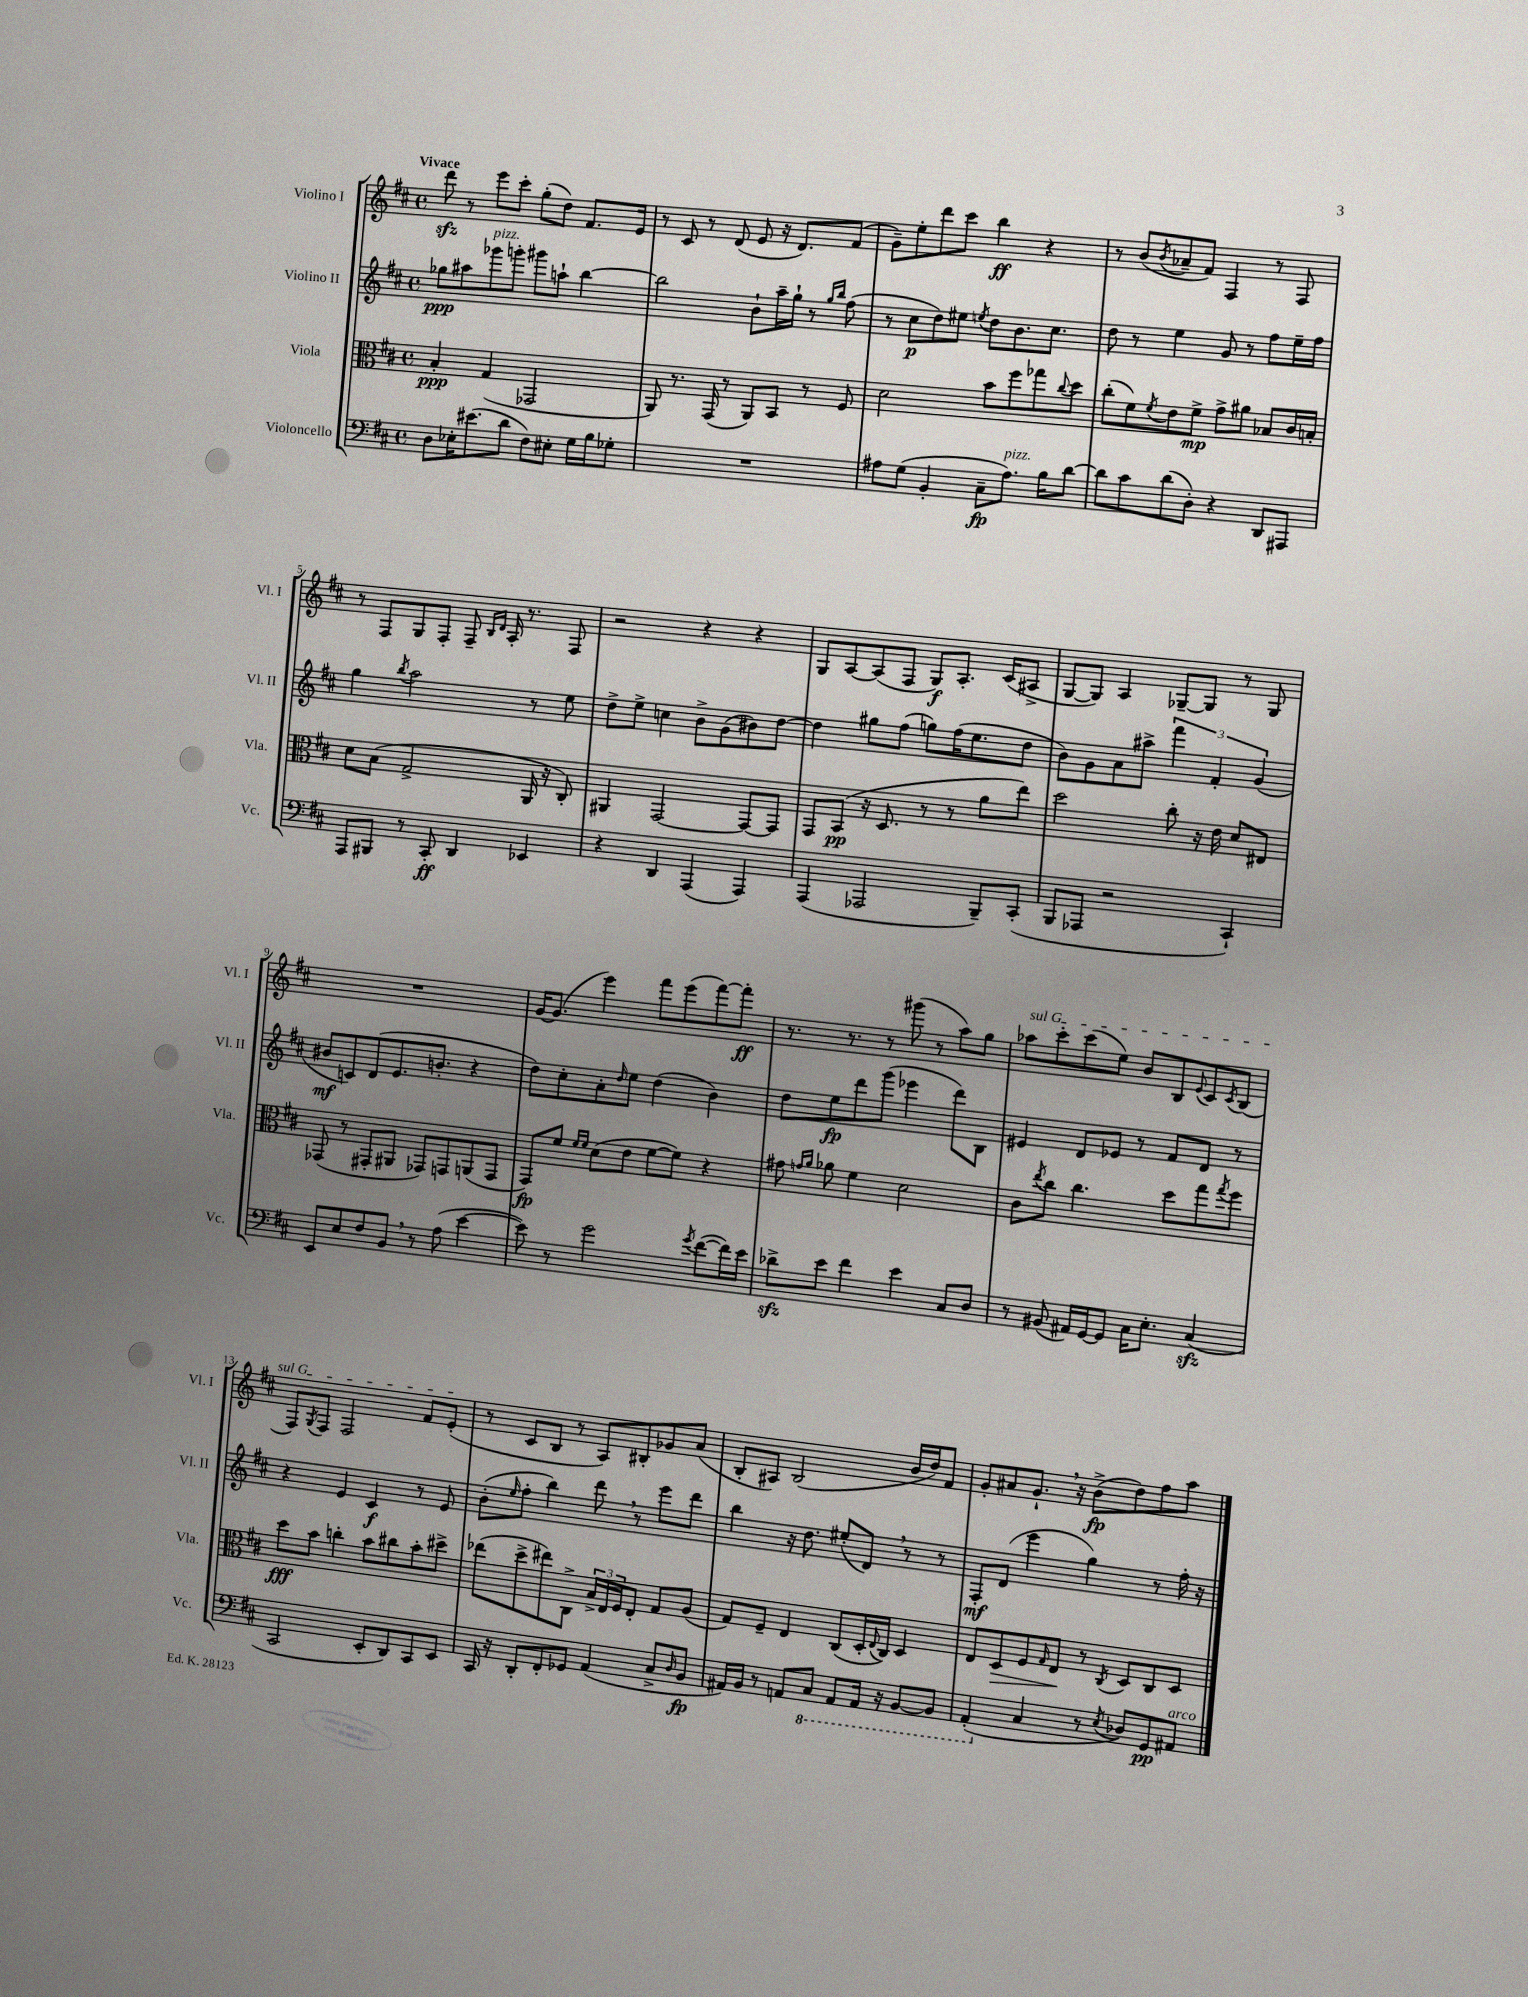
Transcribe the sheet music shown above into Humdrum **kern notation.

**kern	**kern	**kern	**kern
*staff4	*staff3	*staff2	*staff1
*clefF4	*clefC3	*clefG2	*clefG2
*k[f#c#]	*k[f#c#]	*k[f#c#]	*k[f#c#]
*M4/4	*M4/4	*M4/4	*M4/4
*met(c)	*met(c)	*met(c)	*met(c)
8D\L	4B'/	8gg-\L	8ddd\
16E-'\K	.	8aa#\	8r
(8.e#\	.	.	.
.	(4G/	8ggg-\	8eee\L
8d\J	.	8ggg'\J	8ccc#'\J
8F#\L)	2GG-/	8ggg#\L	(8gg'\L
8E#'\J	.	8aa`\J	8dd\J)
16G\LL	.	[4bb\	8.f#/L
16B\J	.	.	.
8G-'\J	.	.	.
.	.	.	16e/Jk
=	=	=	=
1r	8AA/)	2bb\]	8r
.	8.r	.	8c#/
.	.	.	8r
.	(16GG/	.	.
.	8r	.	(8d/
.	8AA/L)	8b`\L	8e/
.	8BB/J	16aa~\L	16r
.	.	16gg`\JJ	8.d/L)
.	8r	8r	.
.	.	16qqgg/LL	.
.	.	16qqbb/JJ	.
.	8F#/	(8ff#\	(8f#/J
=	=	=	=
8A#\L	2d\	8r	8g~\L)
(8G\J	.	8cc#\L	8ee'\
4BB'/	.	8dd\)	8ddd\
.	.	8ee#\J	8ccc#\J
.	.	8qee/	.
8C#~\L	8b\L	8dd\L	4bb\
8.A#\J)	8ff#\	8.b\	.
.	8gg-\	.	4r
16B\LK	.	8.cc#\J	.
.	8qqcc#/	.	.
[8d\J	8dd\J	.	.
=	=	=	=
8d\]L	(8cc#'\L	8dd\	8r
8c#\	8f#\)	8r	(8b/L
.	8qf#/	.	8qb/
(8d\	8e\	4ee\	8a-~/
8D'\J)	8f#^\J	.	8f#/J)
4r	8g^\L	8g/	4F#/
.	8a#\J	8r	.
8DD/L	8B-/L	8ff#\L	8r
8AAA#/J	16c#/L	16ee~\L	8F#/
.	16B'/JJ	16ff#\JJ	.
=	=	=	=
8AAA/L	8d\L	4gg\	8r
8BBB#/J	(8B\J	.	8F#/L
.	.	8qbb/	.
8r	2G^/	2aa\	8G/
8CC#'/	.	.	8F#'/J
4DD/	.	.	8F#~/
.	.	.	16qqB/LL
.	.	.	16qqd/JJ
.	.	.	16A'/
.	.	.	8.r
4EE-/	16AA/	8r	.
.	16r	.	.
.	8C#'/)	8ee\	8F#/
=	=	=	=
4r	4AA#/	8dd^\L	2r
.	.	8ee^\J	.
4DD/	[2GG/	4cc\	.
(4AAA/	.	8b^\L	4r
.	.	(8g\	.
4AAA/)	8GG/_L	8b#\)	4r
.	8GG/]J	[8dd\J	.
=	=	=	=
(4AAA/	8GG/L	4dd\]	8G/L
.	(8BB/J	.	[8A/
2AAA-/	16r	8gg#\L	(8A/]
.	8.D/	.	.
.	.	(8ff#\J	8F#/J
.	8r	8gg\L)	8G/L)
.	8r	(16ff#\K	8.A'/J
.	.	8.ee\	.
8BBB~/L)	8a\L	.	.
.	.	.	(16c#/LK
(8CC#'/J	8ee\J)	8dd\J	8A#^/J
=	=	=	=
8BBB/L	2dd\	8b\L)	[8G/L
8AAA-/J	.	8g\	8G/]J)
2r	.	8a\	4A/
.	.	8aa#^\J	.
.	8cc#'\	6fff#\	[8G-~/L
.	16r	.	8G-/]J
.	.	6f#'/	.
.	16e\	.	.
4CC#`/)	8d/L	.	8r
.	.	(6g/	.
.	8E#/J	.	8G-/
=	=	=	=
8EE/L	(8GG-/	8b#/L	1r
8E/	8r	8c/)	.
8F#/	8GG#'/L	(8d/	.
8BB/J	8AA#/J	8.e/	.
8r	8GG-/L)	.	.
.	.	8.b'/J	.
(8A\	8GG/	.	.
[4e\	(8AA/	4r	.
.	8GG/J	.	.
=	=	=	=
8e\])	8GG/L)	8dd\L)	[16g/LK
.	.	.	(8.g/]J
8r	8f#/J	8cc#'\	.
.	16qqf#/LL	.	.
.	16qqf#/JJ	.	.
2g\	(8d\L	8a'\	4eee\)
.	.	16qqdd/	.
.	8e\J	8ee\J	.
.	[8f#\L	(4dd\	8fff#\L
.	8f#\]J)	.	(8eee\
8qg/	.	.	.
([8f#\L	4r	4b\)	[8fff#\)
16f#\]L)	.	.	8fff#'\]J
16e\JJ	.	.	.
=	=	=	=
8d-^\L	8g#\	8dd\L	8.r
.	16qqg/LL	.	.
.	16qqa/JJ	.	.
8e\J	8a-\	8ee\	.
.	.	.	8.r
4f#\	4f#\	8ddd\	.
.	.	(8ggg\J	8r
4e\	2d\	4eee-\	(8ggg#\
.	.	.	8r
8C#/L	.	8ddd\L)	8aa\L)
8D/J	.	8B\J	8gg\J
=	=	=	=
8r	8c#\L	4e#/	8aa-\L
.	8qee/	.	.
(8BB#/	8cc#\J	.	8ccc#'\
16AA#/LL)	4.cc#\	8d/L	(8ccc#\
[16GG/J	.	.	.
8GG/]J	.	8e-/J	8ee\J)
16C#\LK	.	8r	8b/L
8.E'\J	.	.	.
.	8dd\L	8f#/L	8B/
.	.	.	8qqe/
(4C#/	8gg\	8d/J	8c#/
.	8qgg/	.	8qc#/
.	8ff#\J	8r	(8B/J
=	=	=	=
2CC#/	8dd\L	4r	8F#/L)
.	.	.	8qG/
.	8b\J	.	8F#/J
.	4cc'\	4e/	2F#/
8EE'/L	8b\L	4c#/	.
8DD/)	8cc#\	.	.
8CC#/	8b'\	8r	8f#/L
8EE/J	8dd#^\J	8e/	(8e'/J
=	=	=	=
16CC#/	(8ee-\L	(8b'\L	8r
16r	.	.	.
.	.	16qqee/	.
8DD'/L	8dd^\	8ff#'\J	8c#/L
8FF#'/	8ee#\)	4bb\)	8B/J
8GG-/J	8C#^\J	.	8r
(4AA/	24B^/LL	8ddd\	8A/L)
.	24E/	.	.
.	24F#/J	.	.
.	8E'/J	8r	8B#'/
8C#^/L	8G/L	8eee\L	8g-/
16qqD/	.	.	.
8BB/J	(8A/J	8ddd\J	(8a/J
=	=	=	=
16AA#/LL)	8G/L)	4bb\	8B'/L
16BB/JJ	.	.	.
8r	8F#~/J	.	8A#/J)
8AA/L	4E/	16r	(2B/
.	.	8.dd\	.
8CC#/J	.	.	.
8AAA/L	(8C#/L	(8ee#'/L	.
16AAA/Jk	16D'/L	8d/J)	.
.	8qqE/	.	.
16r	16C#/JJ)	.	.
[8BBB/L	4D/	8r	16b/LL
.	.	.	16dd/J)
8BBB/]J	.	8r	8f#/J
=	=	=	=
(4AAA'/	8E/L	8F#'/L	8g'/L
.	8D/	(8d/J	8a#/
4C#/	8F#/	4eee\	8.g`/J
.	16qqG/	.	.
.	8E/J	.	.
.	.	.	16r
8r	8r	4gg\)	(8b^\L
8qE/	8qC#/	.	.
8D-/L)	8D/L	.	8dd\)
8GG/	8C#/	8r	8ff#\
8AA#/J	8D/J	16ff#'\	8aa\J
.	.	16r	.
==	==	==	==
*-	*-	*-	*-
